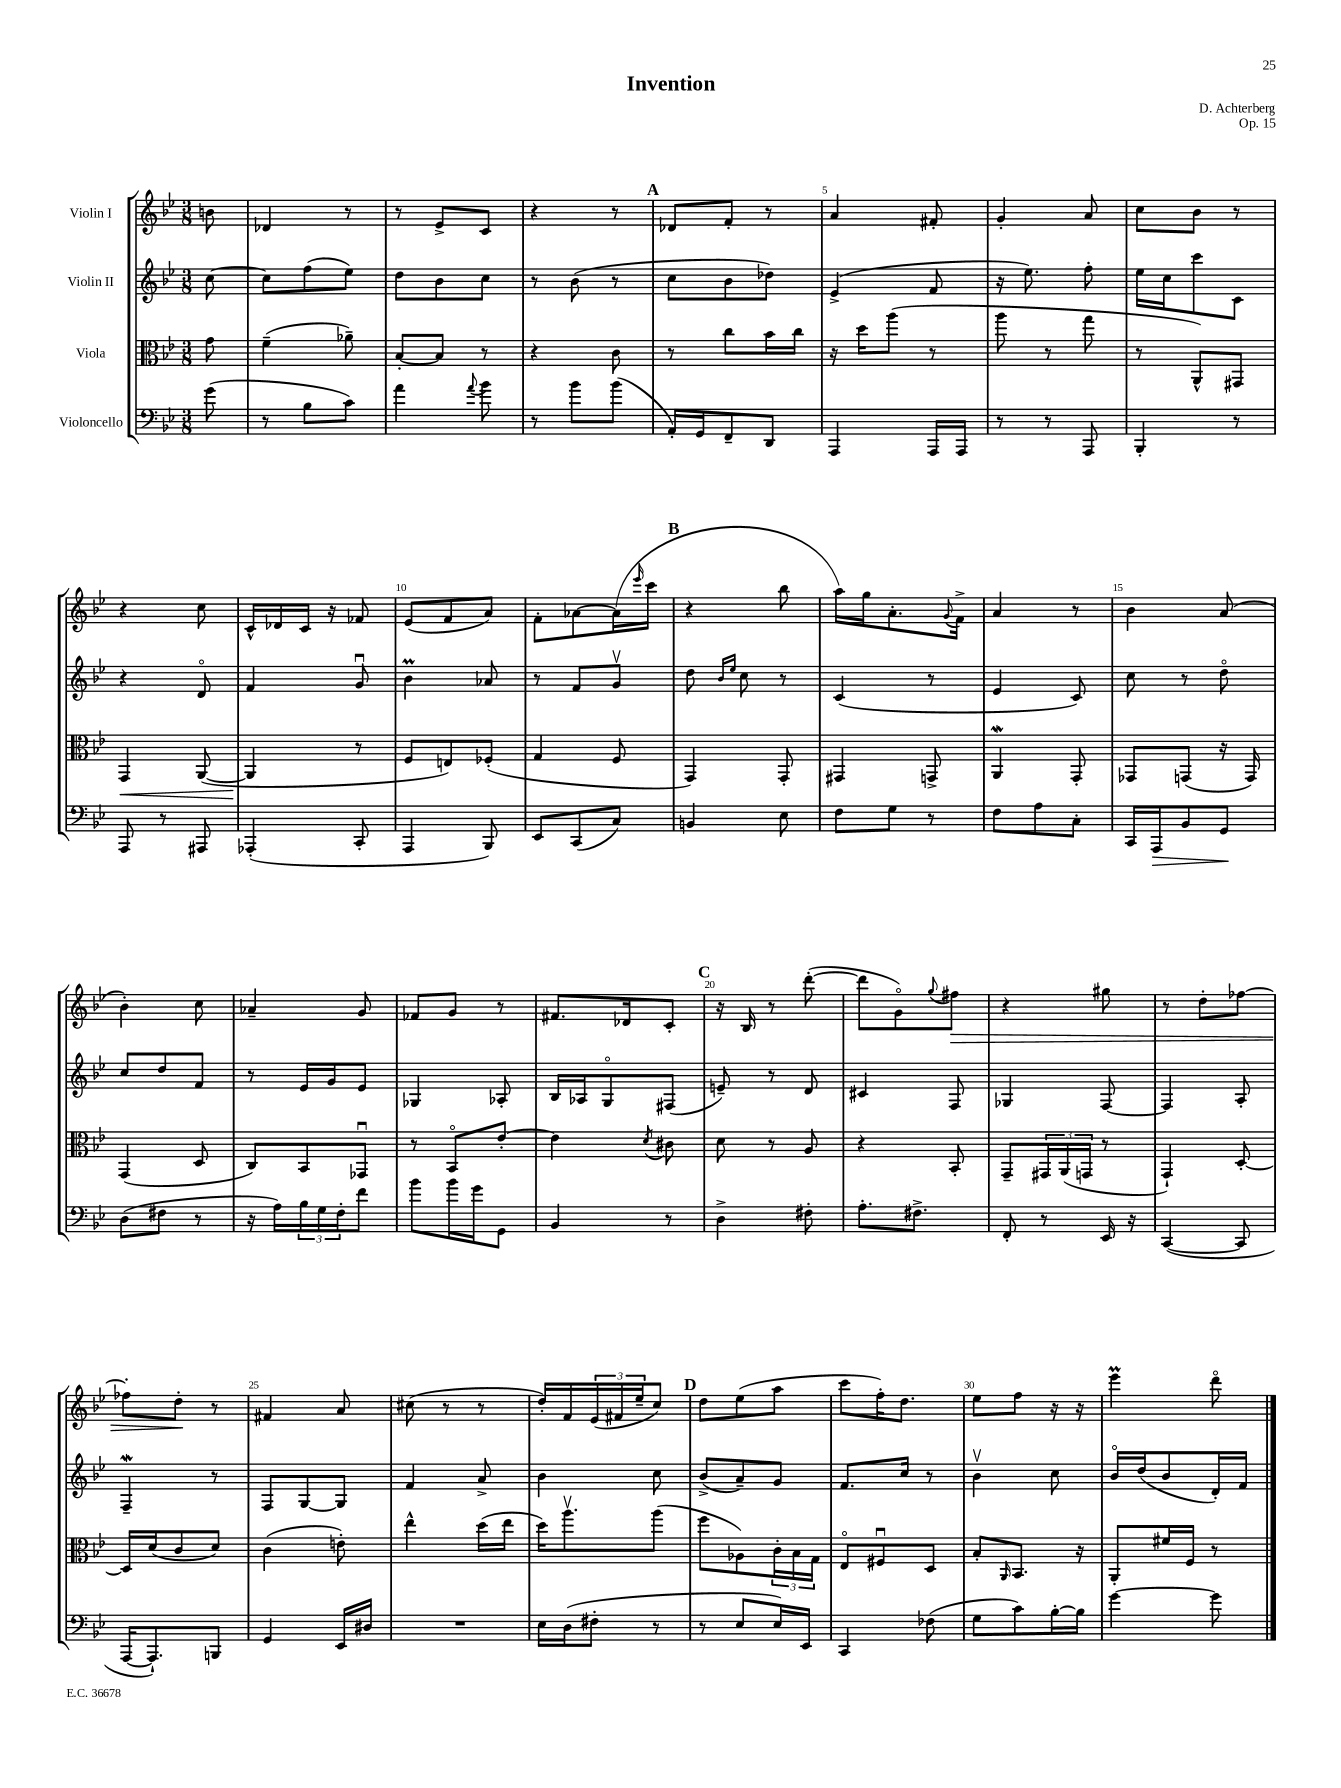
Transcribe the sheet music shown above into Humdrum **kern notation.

**kern	**kern	**kern	**kern
*staff4	*staff3	*staff2	*staff1
*clefF4	*clefC3	*clefG2	*clefG2
*k[b-e-]	*k[b-e-]	*k[b-e-]	*k[b-e-]
*M3/8	*M3/8	*M3/8	*M3/8
(8g	8g	[8cc	8b
=	=	=	=
8r	(4f~	8cc]	4d-
8B-	.	(8ff	.
8c)	8a-~)	8ee-)	8r
=	=	=	=
4a	[8B-'	8dd	8r
.	8B-]	8b-	8e-^
8qqa	.	.	.
8b-	8r	8cc	8c
=	=	=	=
8r	4r	8r	4r
8b-	.	(8b-	.
(8b-	8c	8r	8r
=	=	=	=
16AA')	8r	8cc	8d-
16GG	.	.	.
8FF~	8cc	8b-	8f'
8DD	16b-	8dd-)	8r
.	16cc	.	.
=	=	=	=
4AAA	16r	(4e-^	4a
.	16dd	.	.
.	(8aa	.	.
16AAA	8r	8f	8f#'
16AAA	.	.	.
=	=	=	=
8r	8aa	16r	4g'
.	.	8.ee-)	.
8r	8r	.	.
8AAA	8gg	8ff'	8a
=	=	=	=
4BBB-'	8r	16ee-	8cc
.	.	16cc	.
.	8AA^^)	8ccc	8b-
8r	8GG#	8c	8r
=	=	=	=
8AAA	4GG	4r	4r
8r	.	.	.
8AAA#	([8AA	8do	8cc
=	=	=	=
(4AAA-'	4AA]	4f	16c^^
.	.	.	16d-
.	.	.	16c
.	.	.	16r
8CC'	8r	8gu	8f-
=	=	=	=
4AAA	8F	4b-	(8e-
.	8E)	.	8f
8BBB-)	(8F-'	8a-	8a)
=	=	=	=
8EE-	4G	8r	8f'
(8CC	.	8f	[8a-
8C)	8F	8gv	(16a-]
.	.	.	16qqeee-
.	.	.	16ccc
=	=	=	=
4BB	4GG)	8dd	4r
.	.	16qqb-	.
.	.	16qqee-	.
.	.	8cc	.
8E-	8GG'	8r	8bb-
=	=	=	=
8F	4GG#	(4c	16aa)
.	.	.	16gg
8G	.	.	8.a'
8r	8GG^	8r	.
.	.	.	8qqg
.	.	.	16f^
=	=	=	=
8F	4AA	4e-	4a
8A	.	.	.
8C'	8GG'	8c)	8r
=	=	=	=
16CC	8GG-	8cc	4b-
16AAA	.	.	.
8BB-	(8GG	8r	.
8GG	16r	8ddo	(8a
.	16GG)	.	.
=	=	=	=
(8D	(4GG	8cc	4b-')
8F#	.	8dd	.
8r	8D	8f	8cc
=	=	=	=
16r	8C)	8r	4a-~
16A)	.	.	.
24B-	8BB-	16e-	.
24G	.	.	.
.	.	16g	.
24F'	.	.	.
8f	8GG-u	8e-	8g
=	=	=	=
8b-	8r	4G-	8f-
16b-	8BB-o	.	8g
16g	.	.	.
8GG	[8e-'	8A-'	8r
=	=	=	=
4BB-	4e-]	16B-	8.f#
.	.	16A-	.
.	.	8Go	.
.	.	.	16d-
.	8qd	.	.
8r	8c#	(8F#	8c'
=	=	=	=
4D^	8d	8e~)	16r
.	.	.	16B-
.	8r	8r	8r
8F#'	8A	8d	([8ddd'
=	=	=	=
8.A'	4r	4c#	8ddd]
.	.	.	8go)
8.F#^	.	.	.
.	.	.	8qqgg
.	8BB-'	8F	8ff#
=	=	=	=
8FF'	8GG~	4G-	4r
8r	24GG#	.	.
.	(24AA	.	.
.	24GG	.	.
16EE-	8r	[8F	8gg#
16r	.	.	.
=	=	=	=
([4CC	4GG`)	4F]	8r
.	.	.	8dd'
8CC]	[8D'	8A'	[8ff-
=	=	=	=
[16AAA	16D]	4F~	8ff-']
8.AAA`])	(16d	.	.
.	8c	.	8dd'
8BBB	8d)	8r	8r
=	=	=	=
4GG	(4c	8F	4f#
.	.	[8G	.
16EE-	8e')	8G]	8a
16D#	.	.	.
=	=	=	=
4.r	4ee-^^	4f	(8cc#
.	.	.	8r
.	(16dd	8a^	8r
.	16ee-	.	.
=	=	=	=
16E-	16dd)	4b-	16dd')
(16D	8.aav	.	16f
8F#'	.	.	(24e-
.	.	.	24f#
.	.	.	24ee-~
8r	(8aa	8cc	8cc)
=	=	=	=
8r	8ff	(8b-^	8dd
8E-	8A-)	8a~)	(8ee-
16E-)	24c'	8g	8aa
.	24B-	.	.
16EE-	.	.	.
.	24G	.	.
=	=	=	=
4CC	8E-o	8.f	8ccc
.	8F#u	.	16ff')
.	.	16cc	8.dd
(8F-	8D	8r	.
=	=	=	=
8G	8B-'	4b-v	8ee-
.	16qqAA	.	.
8c)	8.BB-	.	8ff
[16B-'	.	8cc	16r
16B-]	16r	.	16r
=	=	=	=
[4g	8AA'	16b-o	4eee-
.	.	(16dd	.
.	16f#	8b-	.
.	16F	.	.
8g]	8r	16d')	8dddo
.	.	16f	.
==	==	==	==
*-	*-	*-	*-
